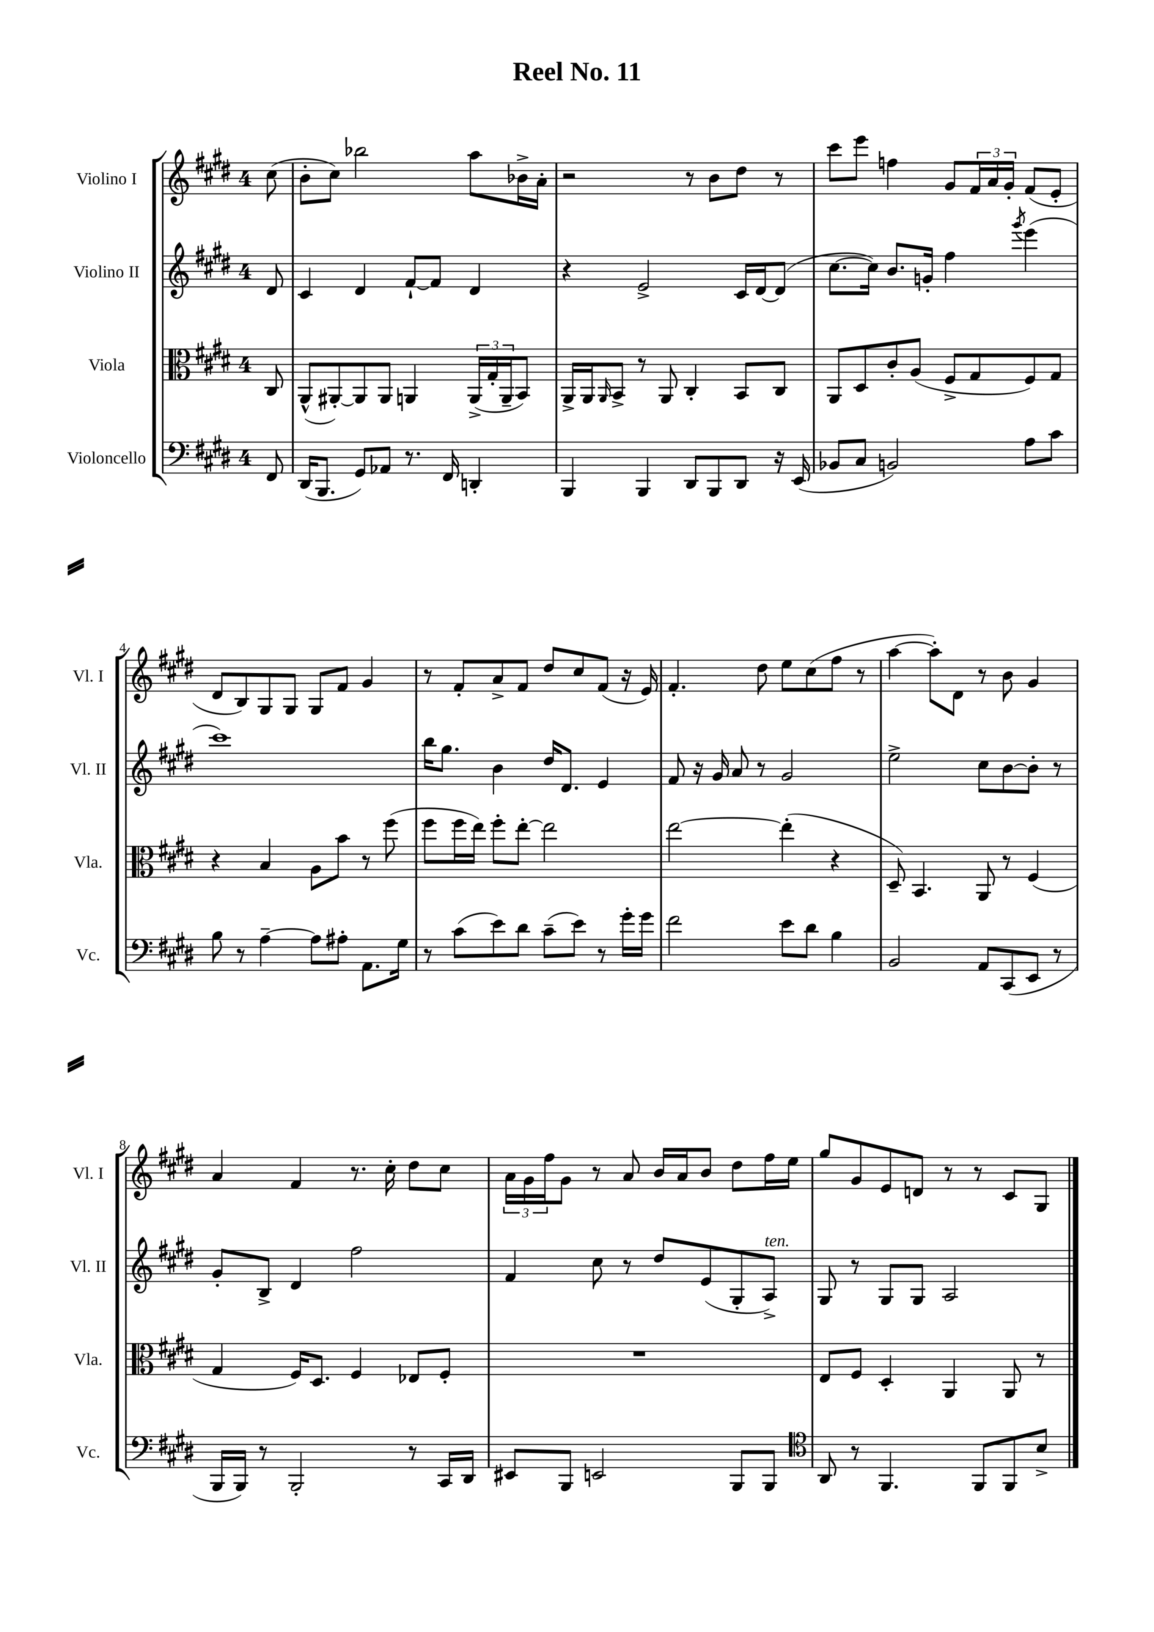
\header { title = "Reel No. 11" }
<<
\new StaffGroup <<
\new Staff = "s0" \with { instrumentName = "Violino I" shortInstrumentName = "Vl. I" } {
    \clef treble \key e \major \once \override Staff.TimeSignature.style = #'single-digit \time 4/4 \partial 8
    cis''8( |
    b'8-. cis''8) bes''2 a''8 bes'16-> a'16-. |
    r2 r8 b'8 dis''8 r8 |
    cis'''8 e'''8 f''4 gis'8 \tuplet 3/2 { fis'16 a'16 gis'16-. } fis'8( e'8-. |
    dis'8 b8) gis8 gis8 gis8 fis'8 gis'4 |
    r8 fis'8-. a'8-> fis'8 dis''8 cis''8 fis'8( r16 e'16) |
    fis'4.-. dis''8 e''8 cis''8( fis''8 r8 |
    a''4~ a''8-.) dis'8 r8 b'8 gis'4 |
    a'4 fis'4 r8. cis''16-. dis''8 cis''8 |
    \tuplet 3/2 { a'16 gis'16 fis''16 } gis'8 r8 a'8 b'16 a'16 b'8 dis''8 fis''16 e''16 |
    gis''8 gis'8 e'8 d'8 r8 r8 cis'8 gis8 \bar "|." |
}
\new Staff = "s1" \with { instrumentName = "Violino II" shortInstrumentName = "Vl. II" } {
    \clef treble \key e \major \once \override Staff.TimeSignature.style = #'single-digit \time 4/4 \partial 8
    dis'8 |
    cis'4 dis'4 fis'8~-! fis'8 dis'4 |
    r4 e'2-> cis'16 dis'16~ dis'8( |
    cis''8.~ cis''16) b'8. g'16-. fis''4 \acciaccatura { gis'''8 } e'''4( |
    cis'''1) |
    b''16 gis''8. b'4 dis''16 dis'8. e'4 |
    fis'8 r16 gis'16 a'8 r8 gis'2 |
    e''2-> cis''8 b'8~ b'8-. r8 |
    gis'8-. b8-> dis'4 fis''2 |
    fis'4 cis''8 r8 dis''8 e'8( gis8-. a8->^\markup { \italic "ten." }) |
    gis8 r8 gis8 gis8 a2 \bar "|." |
}
\new Staff = "s2" \with { instrumentName = "Viola" shortInstrumentName = "Vla." } {
    \clef alto \key e \major \once \override Staff.TimeSignature.style = #'single-digit \time 4/4 \partial 8
    cis8 |
    a,8-^( ais,8~-.) ais,8 ais,8 a,4 \tuplet 3/2 { a,16->( gis16-. a,16-- } b,8) |
    a,16-> a,16 \grace { a,16 } b,8-> r8 a,8 cis4-. b,8 cis8 |
    a,8 dis8 cis'8-. a8( fis8-> gis8 fis8) gis8 |
    r4 b4 a8 b'8 r8 fis''8( |
    fis''8 fis''16 e''16) fis''8-. e''8~-. e''2 |
    e''2~ e''4-.( r4 |
    dis8--) b,4. a,8 r8 fis4( |
    gis4 fis16) dis8. fis4 ees8 fis8-. |
    R1 |
    e8 fis8 dis4-. a,4 a,8 r8 \bar "|." |
}
\new Staff = "s3" \with { instrumentName = "Violoncello" shortInstrumentName = "Vc." } {
    \clef bass \key e \major \once \override Staff.TimeSignature.style = #'single-digit \time 4/4 \partial 8
    fis,8 |
    dis,16( b,,8. gis,8) aes,8 r8. fis,16 d,4-. |
    b,,4 b,,4 dis,8 b,,8 dis,8 r16 e,16( |
    bes,8 cis8 b,2) a8 cis'8 |
    b8 r8 a4~-- a8 ais8-. a,8. gis16 |
    r8 cis'8( e'8) dis'8 cis'8--( e'8) r8 gis'16-. gis'16 |
    fis'2 e'8 dis'8 b4 |
    b,2 a,8 cis,8( e,8 r8 |
    b,,16 b,,16) r8 b,,2-. r8 cis,16 dis,16 |
    eis,8 b,,8 e,2 b,,8 b,,8 |
    \clef tenor a,8 r8 fis,4. fis,8 fis,8 b8-> \bar "|." |
}
>>
>>
